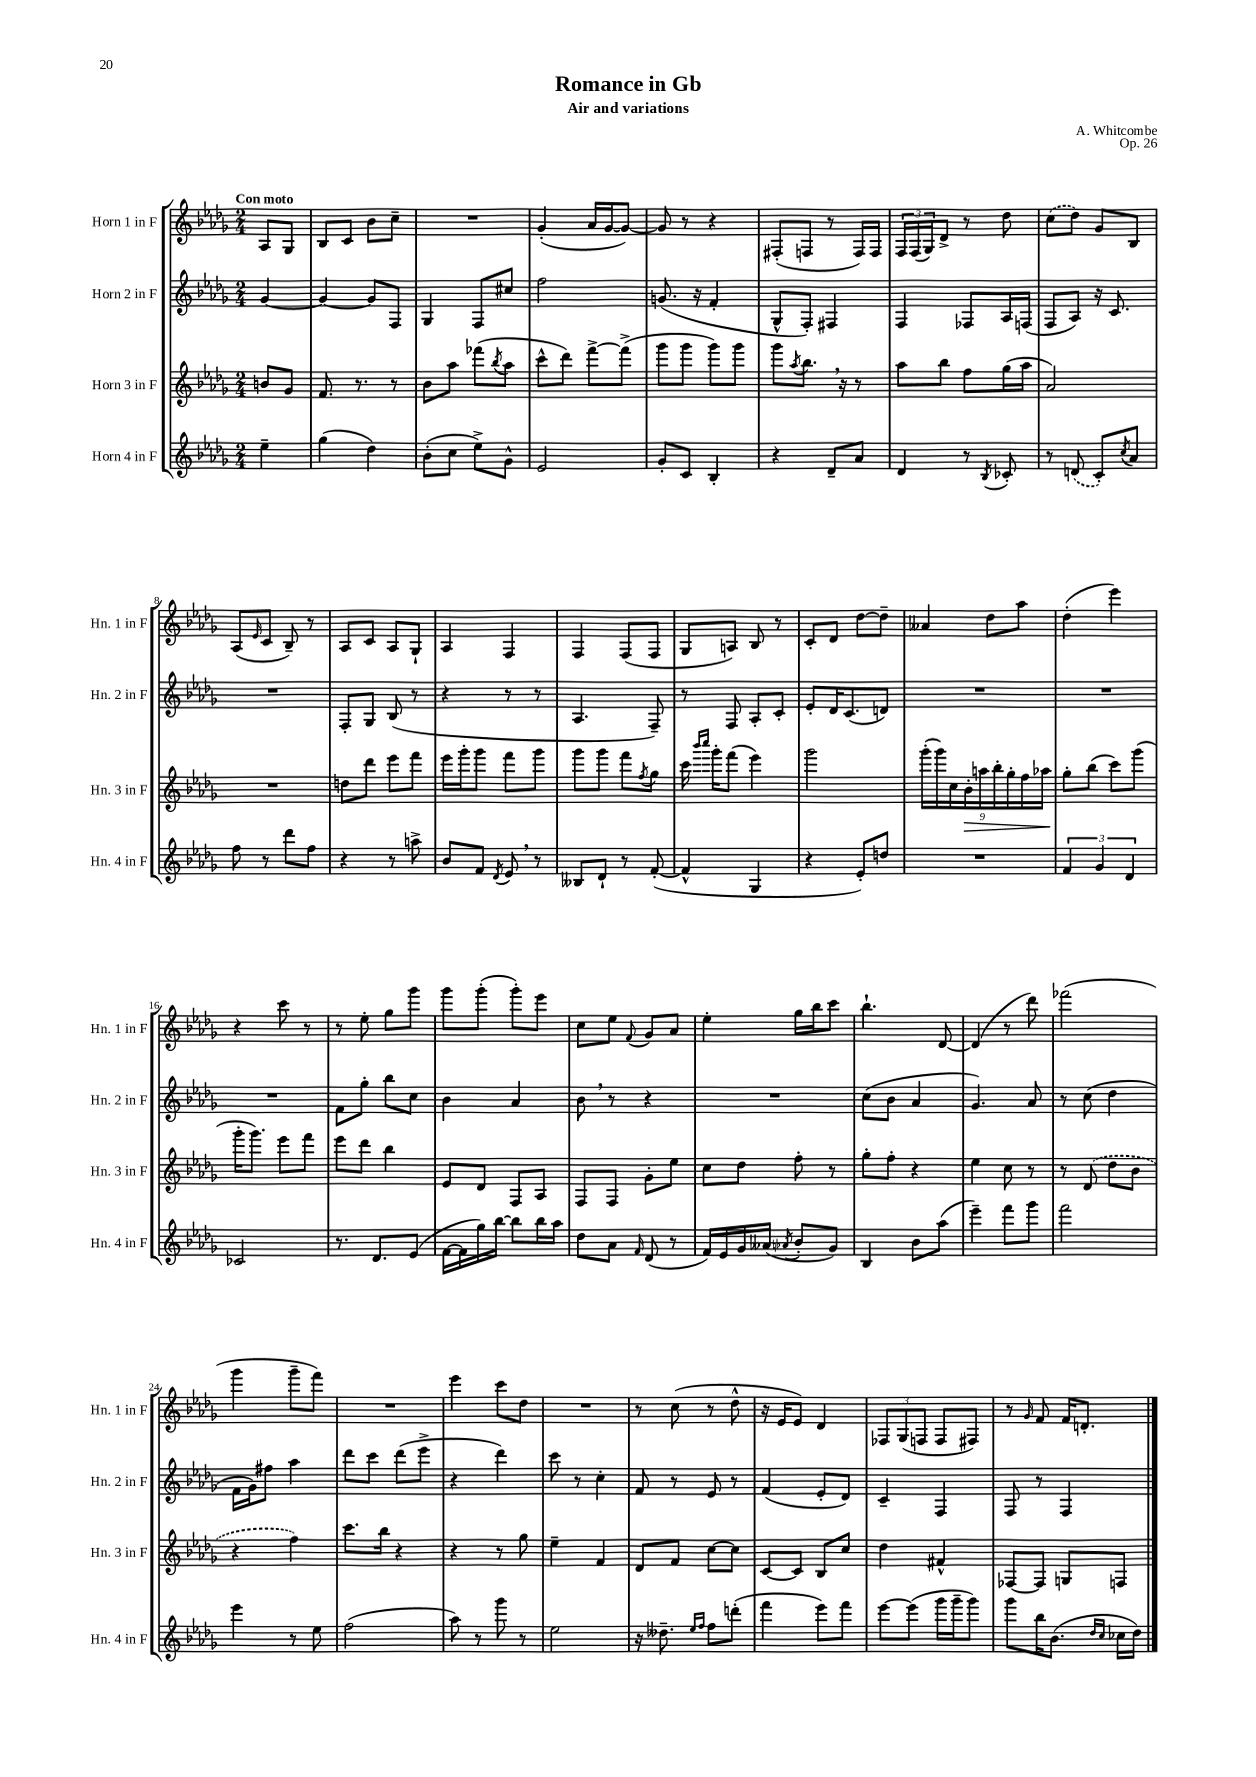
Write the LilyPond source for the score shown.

\header { title = "Romance in Gb" composer = "A. Whitcombe" subtitle = "Air and variations" opus = "Op. 26" }
<<
\new StaffGroup <<
\new Staff = "s0" \with { instrumentName = "Horn 1 in F" shortInstrumentName = "Hn. 1 in F" } {
    \clef treble \key des \major \numericTimeSignature \time 2/4 \partial 4 \tempo "Con moto"
    aes8 ges8 |
    bes8 c'8 bes'8 c''8-- |
    R2 |
    ges'4-.( aes'16 ges'16~ ges'8~) |
    ges'8 r8 r4 |
    fis8-.( f8 r8 f16) f16 |
    \tuplet 3/2 { f16 f16( ges16) } des'8-> r8 des''8 |
    \once \slurDashed c''8( des''8) ges'8 bes8 |
    aes8( \grace { ees'16 } c'8 bes8--) r8 |
    aes8 c'8 aes8 ges8-! |
    aes4 f4 |
    f4 f8( f8 |
    ges8 a8) bes8 r8 |
    c'8-. des'8 des''8~ des''8-- |
    aeses'4 des''8 aes''8 |
    des''4-.( ees'''4) |
    r4 c'''8 r8 |
    r8 ees''8-. ges''8 ges'''8 |
    ges'''8 ges'''8-.( ges'''8-.) ees'''8 |
    c''8 ees''8 \appoggiatura { f'8 } ges'8 aes'8 |
    ees''4-. ges''16 bes''16 c'''8 |
    bes''4.-! des'8~ |
    des'4( r8 des'''8) |
    fes'''2( |
    ges'''4 ges'''8-- f'''8) |
    R2 |
    ees'''4 c'''8 des''8 |
    R2 |
    r8 c''8( r8 des''8-^ |
    r16 ees'16 ees'8) des'4 |
    \tuplet 3/2 { fes8 ges8( f8 } f8 fis8) |
    r8 \grace { ges'16 } f'8 f'16 d'8.-. \bar "|." |
}
\new Staff = "s1" \with { instrumentName = "Horn 2 in F" shortInstrumentName = "Hn. 2 in F" } {
    \clef treble \key des \major \numericTimeSignature \time 2/4 \partial 4
    ges'4~ |
    ges'4~ ges'8 f8 |
    ges4 f8 cis''8 |
    f''2 |
    g'8.( r16 f'4-. |
    ges8-^ f8-.) fis4 |
    f4 fes8 aes16 f16( |
    f8 aes8) r16 c'8. |
    R2 |
    f8-. ges8 bes8( r8 |
    r4 r8 r8 |
    aes4. f8--) |
    r8 f8 aes8-. c'8-. |
    ees'8-. des'16 c'8.( d'8) |
    R2 |
    R2 |
    R2 |
    f'8 ges''8-. bes''8 c''8 |
    bes'4 aes'4 |
    bes'8 \breathe r8 r4 |
    R2 |
    c''8( bes'8 aes'4 |
    ges'4.) aes'8 |
    r8 c''8( des''4 |
    f'16 ges'16) fis''8 aes''4 |
    des'''8 c'''8 des'''8( ees'''8-> |
    r4 des'''4) |
    c'''8 r8 c''4-. |
    f'8 r8 ees'8 r8 |
    f'4( ees'8-. des'8) |
    c'4-- f4 |
    f8 r8 f4 \bar "|." |
}
\new Staff = "s2" \with { instrumentName = "Horn 3 in F" shortInstrumentName = "Hn. 3 in F" } {
    \clef treble \key des \major \numericTimeSignature \time 2/4 \partial 4
    b'8 ges'8 |
    f'8. r8. r8 |
    bes'8 aes''8 fes'''8( \acciaccatura { bes''8 } aes''8 |
    c'''8-^ des'''8) f'''8~-> f'''8->( |
    ges'''8 ges'''8 ges'''8) ges'''8 |
    ges'''8 \acciaccatura { aes''8 } bes''8. \breathe r16 r8 |
    aes''8 bes''8 f''8 ges''16( aes''16 |
    aes'2) |
    R2 |
    d''8 des'''8 ees'''8 f'''8 |
    ees'''16 ges'''16-. ges'''8 f'''8 ges'''8 |
    ges'''8 ges'''8 f'''8 \acciaccatura { f''8 } ges''8 |
    c'''16 \grace { bes'''16 c''''16 } ges'''16-. f'''8( ees'''4) |
    ges'''2 |
    \tuplet 9/8 { ges'''16-.( ges'''16) c''16 bes'16-.\> a''16 bes''16-. ges''16-. f''16 aes''16\! } |
    ges''8-. bes''8( c'''8) ges'''8( |
    ges'''16-. ges'''8.) ees'''8 f'''8 |
    ees'''8 des'''8 bes''4 |
    ees'8 des'8 f8 aes8 |
    f8 f8 ges'8-. ees''8 |
    c''8 des''8 f''8-. r8 |
    ges''8-. f''8-. r4 |
    ees''4 c''8 r8 |
    r8 \once \slurDashed des'8( des''8 bes'8 |
    r4 f''4) |
    c'''8. bes''16 r4 |
    r4 r8 ges''8 |
    ees''4-- f'4 |
    des'8 f'8 c''8~ c''8 |
    c'8~ c'8 bes8 c''8 |
    des''4 fis'4-^ |
    fes8~ fes8 g8 f8 \bar "|." |
}
\new Staff = "s3" \with { instrumentName = "Horn 4 in F" shortInstrumentName = "Hn. 4 in F" } {
    \clef treble \key des \major \numericTimeSignature \time 2/4 \partial 4
    ees''4-- |
    ges''4( des''4) |
    bes'8-.( c''8 ees''8->) ges'8-^ |
    ees'2 |
    ges'8-. c'8 bes4-. |
    r4 des'8-- aes'8 |
    des'4 r8 \acciaccatura { bes8 } ces'8-. |
    r8 \once \slurDashed d'8( c'8-.) \acciaccatura { c''8 } aes'8 |
    f''8 r8 des'''8 f''8 |
    r4 r8 a''8-> |
    bes'8 f'8 \acciaccatura { des'8 } ees'8 \breathe r8 |
    beses8 des'8-! r8 f'8~-.( |
    f'4-^ ges4 |
    r4 ees'8-.) d''8 |
    R2 |
    \tuplet 3/2 { f'4 ges'4 des'4 } |
    ces'2 |
    r8. des'8. ees'8( |
    f'16~ f'16 ges''16) bes''16~ bes''8 bes''16 aes''16 |
    des''8 aes'8 \grace { f'16 } des'8( r8 |
    f'16) ees'16 ges'16 aeses'16( \acciaccatura { aes'8 } bes'8-. ges'8) |
    bes4 bes'8 aes''8( |
    ees'''4--) f'''8 ges'''8 |
    f'''2 |
    ees'''4 r8 ees''8 |
    f''2( |
    aes''8) r8 ges'''8 r8 |
    ees''2 |
    r16 deses''8.-- \grace { ees''16 f''16 } f''8 d'''8-.( |
    f'''4 ees'''8) f'''8 |
    ees'''8~ ees'''8( ges'''16 ges'''16-- ges'''8) |
    ges'''8 bes''16 bes'8.( \grace { des''16 c''16 } ces''16 des''16) \bar "|." |
}
>>
>>
